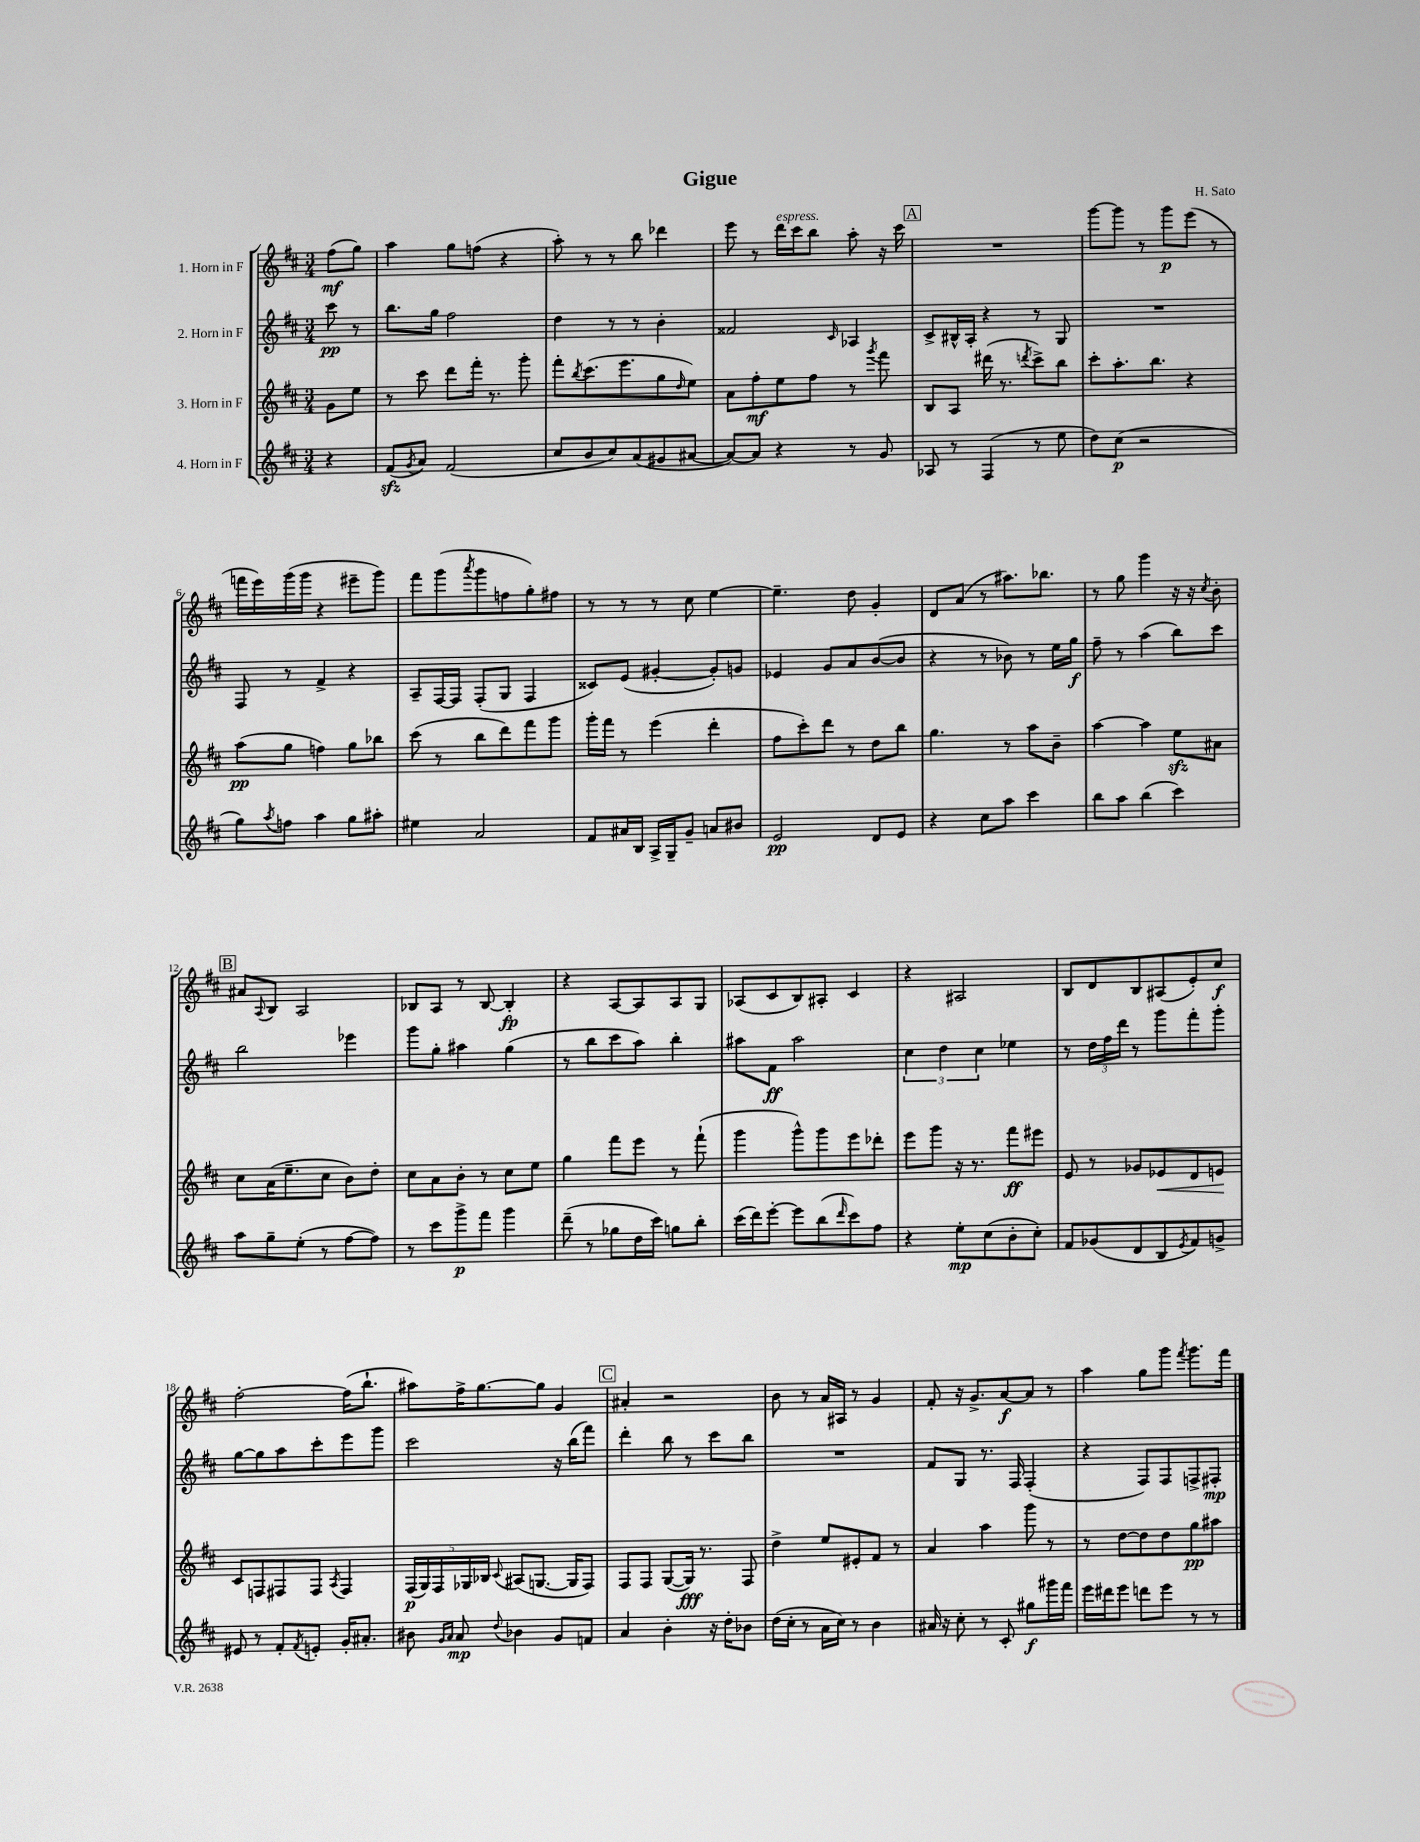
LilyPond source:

\header { title = "Gigue" composer = "H. Sato" }
<<
\new StaffGroup <<
\new Staff = "s0" \with { instrumentName = "1. Horn in F" } {
    \clef treble \key d \major \numericTimeSignature \time 3/4 \partial 4
    fis''8\mf( g''8) |
    a''4 g''8 f''8( r4 |
    a''8-.) r8 r8 b''8 des'''4 |
    e'''8 r8 d'''16^\markup { \italic "espress." } cis'''16 b''8 a''8-. r16 cis'''16 |
    \mark \markup { \box "A" } R2. |
    g'''8~ g'''8 r8 g'''8\p e'''8( r8 |
    f'''16 e'''16) g'''16( g'''16 r4 eis'''8-- g'''8) |
    fis'''8 g'''8( \acciaccatura { a'''8 } g'''8 f''8 g''8-.) fis''8 |
    r8 r8 r8 cis''8 e''4~ |
    e''4.-- d''8 g'4-. |
    d'8 a'8( r8 ais''8.) bes''8. |
    r8 g''8 g'''4 r16 r16 \acciaccatura { cis''8 } b'8-. |
    \mark \markup { \box "B" } ais'8 \appoggiatura { a8 } b8 a2 |
    bes8 a8 r8 bes8~ bes4-.\fp |
    r4 a8~ a8 a8 g8 |
    aes8( cis'8 b8) ais8-. cis'4 |
    r4 ais2 |
    b8 d'8 b8 ais8( e'8-.) cis''8\f |
    fis''2~-. fis''16( b''8.-! |
    ais''8) fis''16-> g''8.~ g''8 g'4 |
    \mark \markup { \box "C" } ais'4-. r2 |
    b'8 r8 a'16 ais16 r8 g'4 |
    fis'8-. r16 g'8.-> a'8~\f a'8 r8 |
    a''4 g''8 g'''8 \acciaccatura { fis'''8 } g'''8. fis'''16 \bar "|." |
}
\new Staff = "s1" \with { instrumentName = "2. Horn in F" } {
    \clef treble \key d \major \numericTimeSignature \time 3/4 \partial 4
    cis'''8\pp r8 |
    b''8. g''16 fis''2 |
    d''4 r8 r8 b'4-. |
    fisis'2 \grace { cis'16 } aes4 |
    \mark \markup { \box "A" } cis'8-> bis16-^ a16-. r4 r8 g8 |
    R2. |
    fis8 r8 fis'4-> r4 |
    a8-- fis16~ fis16 fis8-.( g8 fis4 |
    cisis'8) e'8( gis'4~-. gis'8-.) g'8 |
    ees'4 g'8 a'8 b'8~( b'8 |
    r4 r8 bes'8) r8 e''16 g''16\f |
    fis''8-- r8 a''4( b''8) cis'''8 |
    \mark \markup { \box "B" } b''2 ees'''4 |
    g'''8 g''8-. ais''4 g''4( |
    r8 b''8 cis'''8 a''8) b''4-. |
    ais''8 fis'8\ff ais''2 |
    \tuplet 3/2 { cis''4 d''4 cis''4 } ees''4 |
    r8 \tuplet 3/2 { d''16 fis''16 d'''16 } r8 g'''8 fis'''8-. g'''8-. |
    g''8~ g''8 a''8 cis'''8-. e'''8 g'''8 |
    cis'''2 r16 b''16( fis'''8) |
    \mark \markup { \box "C" } d'''4-. b''8 r8 cis'''8 b''8 |
    R2. |
    fis'8 g8 r8. fis16 fis4-.( |
    r4 fis8) fis8 f8-> fis8-.\mp \bar "|." |
}
\new Staff = "s2" \with { instrumentName = "3. Horn in F" } {
    \clef treble \key d \major \numericTimeSignature \time 3/4 \partial 4
    g'8 e''8 |
    r8 cis'''8 d'''8 fis'''16-. r8. g'''8-. |
    fis'''8-. \acciaccatura { b''8 } cis'''8.( e'''8. g''8 \grace { d''16 } e''8) |
    a'8 fis''8-.\mf e''8 fis''8 r8 \acciaccatura { g'''8 } fis'''8 |
    \mark \markup { \box "A" } b8 a8 dis'''16( r8. \acciaccatura { d'''8 } cis'''8->) b''8 |
    cis'''8-. a''8.-. b''8. r4 |
    a''8\pp( g''8 f''4) g''8 bes''8 |
    cis'''8( r8 b''8 d'''8) fis'''8 g'''8 |
    g'''16-. fis'''16 r8 e'''4( d'''4-. |
    fis''8 cis'''8-.) d'''8 r8 d''8 b''8 |
    g''4. r8 a''8 b'8-- |
    a''4~ a''4 e''8\sfz ais'8 |
    \mark \markup { \box "B" } cis''8 a'16( e''8.-- cis''8 b'8) d''8-. |
    cis''8 a'8 b'8-. r8 cis''8 e''8 |
    g''4 fis'''8 e'''8 r8 fis'''8-!( |
    g'''4 g'''8-^) g'''8 e'''8 des'''8-. |
    e'''8 g'''8 r16 r8. fis'''8\ff eis'''8 |
    e'8 r8 ges'8 ees'8\< d'8 e'8\! |
    cis'8 f8 fis8 fis8 \acciaccatura { a8 } fis4 |
    \tuplet 5/4 { fis16\p( g16) fis16 ges16 bes16 } \appoggiatura { cis'8 } ais8( g8.~ g16 fis8) |
    \mark \markup { \box "C" } fis8 fis8 g8~( g16\fff) r8. fis8 |
    d''4-> e''8 eis'8-. fis'8 r8 |
    a'4 a''4 g'''8 r8 |
    r8 d''8~ d''8 d''8 g''8\pp ais''8 \bar "|." |
}
\new Staff = "s3" \with { instrumentName = "4. Horn in F" } {
    \clef treble \key d \major \numericTimeSignature \time 3/4 \partial 4
    r4 |
    fis'8\sfz( \acciaccatura { g'8 } a'8) fis'2( |
    cis''8 b'8 cis''8) a'8( gis'8 ais'8~ |
    ais'8~) ais'8 r4 r8 g'8 |
    \mark \markup { \box "A" } aes8 r8 fis4( r8 e''8 |
    d''8) cis''8\p( r2 |
    g''8) \acciaccatura { a''8 } f''8 a''4 g''8 ais''8-. |
    eis''4 a'2 |
    fis'8 ais'16 b16 a16-> g16-- g'8-- a'8 bis'8 |
    e'2\pp d'8 e'8 |
    r4 cis''8 a''8 cis'''4 |
    b''8 a''8 b''4( cis'''4) |
    \mark \markup { \box "B" } a''8 g''8-- e''8-.( r8 fis''8~ fis''8) |
    r8 cis'''8 g'''8->\p fis'''8 g'''4 |
    d'''8--( r8 ges''8 d''16 cis'''16) g''8 b''8-. |
    cis'''16( d'''16) e'''8~-. e'''8 b''8( \grace { d'''16 } cis'''8) fis''8 |
    r4 e''8-.\mp cis''8( b'8-. cis''8-.) |
    fis'8 ges'8( d'8 b8 \acciaccatura { e'8 } fis'8) g'8-> |
    eis'8 r8 fis'8-. \acciaccatura { fis'8 } e'8-. g'16-. ais'8.-. |
    bis'8 \grace { g'16 a'16 } a'8\mp \appoggiatura { d''8 } bes'4 g'8 f'8 |
    \mark \markup { \box "C" } a'4 b'4-. r16 d''16-. bes'8 |
    d''16( cis''16-. r8 a'16 cis''16) r8 b'4 |
    ais'16 r16 cis''8-. r8 cis'8-. gis''8\f gis'''16 fis'''16 |
    e'''16 dis'''16 e'''8 d'''8 e'''8 r8 r8 \bar "|." |
}
>>
>>
